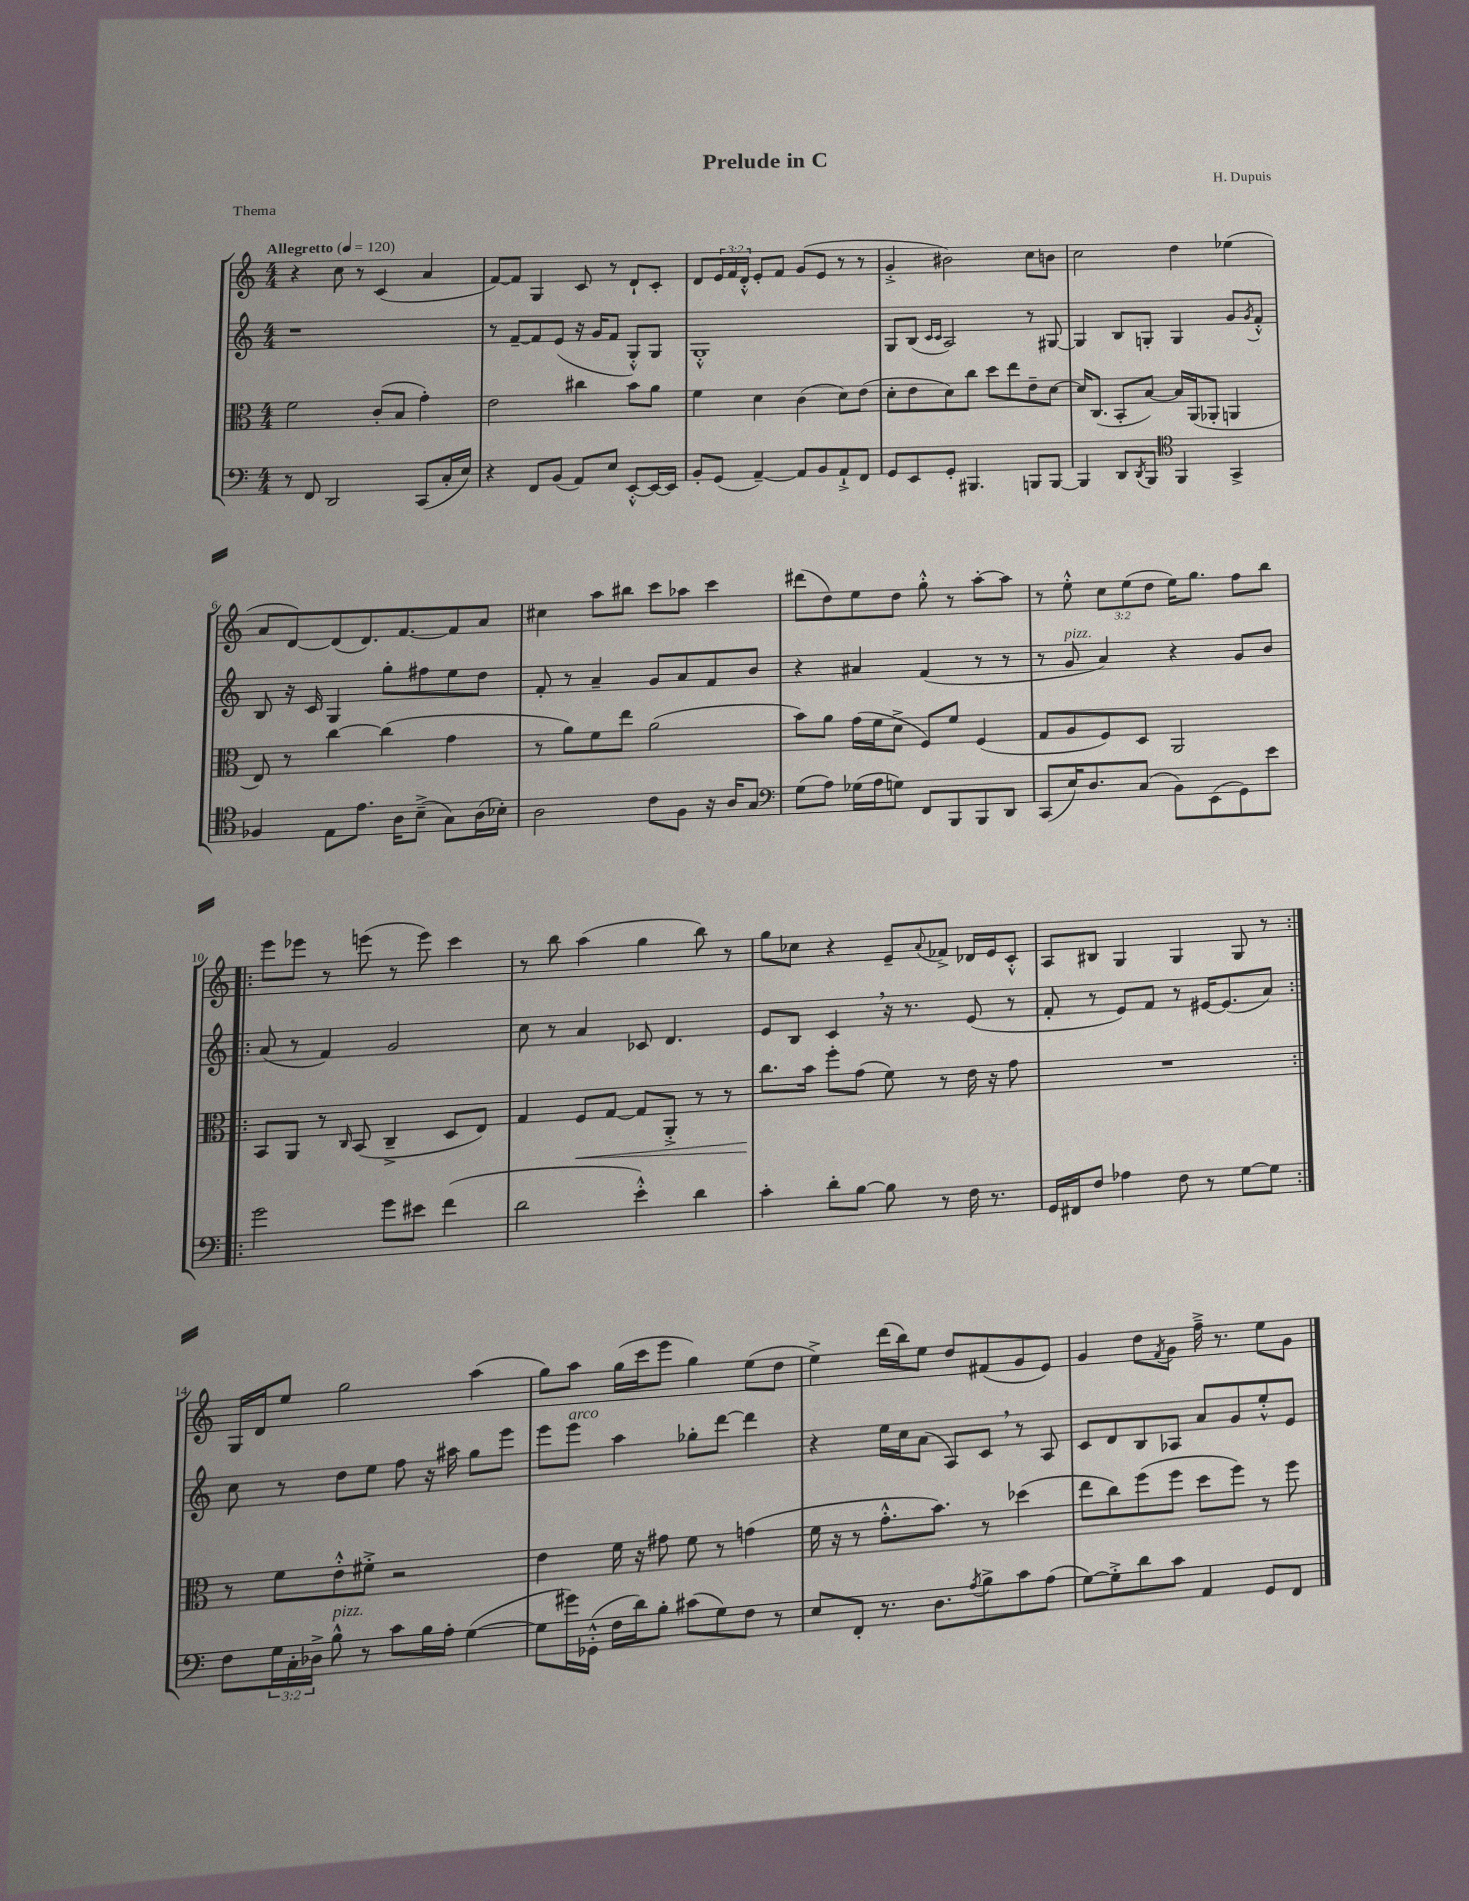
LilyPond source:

\header { title = "Prelude in C" composer = "H. Dupuis" piece = "Thema" }
<<
\new StaffGroup <<
\new Staff = "s0" {
    \clef treble \key c \major \numericTimeSignature \time 4/4 \override Staff.TupletNumber.text = #tuplet-number::calc-fraction-text \tempo "Allegretto" 4 = 120
    r4 c''8 r8 c'4( a'4 |
    f'8~) f'8 g4 c'8 r8 d'8-! c'8-. |
    d'8 \tuplet 3/2 { e'16 f'16 d'16-.-^ } e'8-. f'8 g'8( e'8 r8 r8 |
    g'4-.-> bis'2) c''8 b'8 |
    c''2 d''4 ees''4( |
    a'8 d'8~) d'8( d'8.) f'8.~ f'8 a'8 |
    cis''4 a''8 bis''8 c'''8 aes''8 c'''4 |
    dis'''8( d''8) e''8 d''8 g''8-.-^ r8 a''8~-. a''8 |
    r8 e''8-.-^ \tuplet 3/2 { c''8 e''8( d''8 } e''16) g''8. f''8 b''8 |
    \repeat volta 2 { e'''8 ees'''8 r8 e'''8( r8 e'''8) c'''4 |
    r8 b''8 a''4( g''4 b''8) r8 |
    g''8 ces''8 r4 e'8-- \appoggiatura { a'8 } fes'8-> des'16 e'16 c'8-.-^ |
    a8 bis8 g4 g4 g8 r8 | }
    g16 d'16 e''8 g''2 a''4( |
    g''8) a''8 g''16( c'''16 e'''8 g''4) e''8( d''8 |
    e''4->) d'''16( b''16) e''8 d''8 fis'8( g'8 e'8) |
    g'4 d''8 \acciaccatura { f'8 } g'8 f''16---> r8. e''8 g'8 \bar "|." |
}
\new Staff = "s1" {
    \clef treble \key c \major \numericTimeSignature \time 4/4
    r1 |
    r8 f'8~-- f'8 e'8( r16 g'16 f'8 g8-.-^) g8 |
    g1-.-^ |
    g8 b8( \grace { c'16 c'16 } a2) r8 gis8~ |
    gis4 b8 g8-. g4 g'8 \acciaccatura { g'8 } f'8-.-^ |
    b8 r16 c'16 g4 g''8-. fis''8 e''8 d''8 |
    f'8-. r8 a'4-- g'8 a'8 f'8 b'8 |
    r4 ais'4 f'4( r8 r8 |
    r8 g'8^\markup { \italic "pizz." } a'4) r4 g'8 b'8 |
    \repeat volta 2 { a'8( r8 f'4) g'2 |
    c''8 r8 a'4 ces'8 d'4. |
    e'8 b8 c'4 \breathe r16 r8. e'8( r8 |
    f'8-. r8 e'8) f'8 r8 eis'16~ eis'8.( a'8) | }
    c''8 r8 d''8 e''8 f''8 r16 ais''16 g''8 e'''8 |
    e'''8 e'''8^\markup { \italic "arco" } a''4 ges''8-. d'''8~ d'''4 |
    r4 e''16 c''16 a'8( a8) c'8 \breathe r8 a8 |
    c'8 d'8 b8 aes8 a'8 g'8 e''8-.-^ e'8 \bar "|." |
}
\new Staff = "s2" {
    \clef alto \key c \major \numericTimeSignature \time 4/4
    f'2 c'8-.( b8 g'4-.) |
    e'2 cis''4 b'8 a'8 |
    f'4 d'4 c'4( d'8) e'8( |
    d'8-. e'8 d'8) c''8 d''8 e''8 e'8-- d'8~ |
    d'16 c8.( b,8-. b8~) b16 a,16( aes,8-. a,4 |
    e8) r8 c''4~ c''4( g'4 |
    r8 a'8) f'8 e''8 a'2( |
    b'8) a'8 g'16( f'16 d'8-> f8) f'8 f4( |
    g8 a8 f8) d8 a,2 |
    \repeat volta 2 { b,8 a,8 r8 \grace { c16 } b,8( c4---> d8 e8) |
    g4 f8\< g8~ g8 a,8-.-> r8 r8 |
    c''8.\! b'16 f''8-. g'8( f'8) r8 e'16 r16 g'8 |
    R1 | }
    r8 f'8 e'8-.-^ fis'8-.-> r2 |
    e'4 f'16 r16 gis'8 f'8 r8 g'4( |
    f'16 r16 r8 g'8.-.-^ b'8.) r8 des''4( |
    e''8 c''8) f''8( f''8 d''8 f''8) r8 f''8 \bar "|." |
}
\new Staff = "s3" {
    \clef bass \key c \major \numericTimeSignature \time 4/4 \override Staff.TupletNumber.text = #tuplet-number::calc-fraction-text
    r8 f,8 d,2 c,8( c16-. e16) |
    r4 f,8 b,8( a,8) e8 e,8~-.-^ e,16~ e,16 |
    b,8-. g,8( a,4~--) a,8 b,8 a,8-!-> f,8 |
    g,8 e,8 g,8-. bis,,4. b,,8 b,,8~ |
    b,,4 d,8 \acciaccatura { d,8 } b,,8 \clef tenor f,4 g,4-> |
    fes4 e8 e'8. a16 b8--->( g8) a16( bes16-.) |
    a2 c'8 f8 r16 a16 g8 |
    \clef bass g8( a8) ges16( a16 g8) f,8 b,,8 b,,8 d,8 |
    c,8( e16) d8. c8( b,8) e,8( g,8) e'8 |
    \repeat volta 2 { g'2 g'8 eis'8 f'4( |
    d'2 e'4-.-^) d'4 |
    c'4-. d'8-. b8~ b8 r8 f16 r8. |
    g,16 fis,16 f8 aes4 f8 r8 g8~ g8 | }
    f8 \tuplet 3/2 { g16 c16-. des16-> } b8-^^\markup { \italic "pizz." } r8 c'8 b16 a16-. g4~( |
    g8 gis'16) ges,16-.-^( f16 d'16) b8-. cis'8( g8) f8 r8 |
    e8 f,8-. r8. d8. \acciaccatura { a8 } b8-> c'8 a8( |
    g8~) g8-.-> d'8 c'8 a,4 g,8 f,8 \bar "|." |
}
>>
>>
